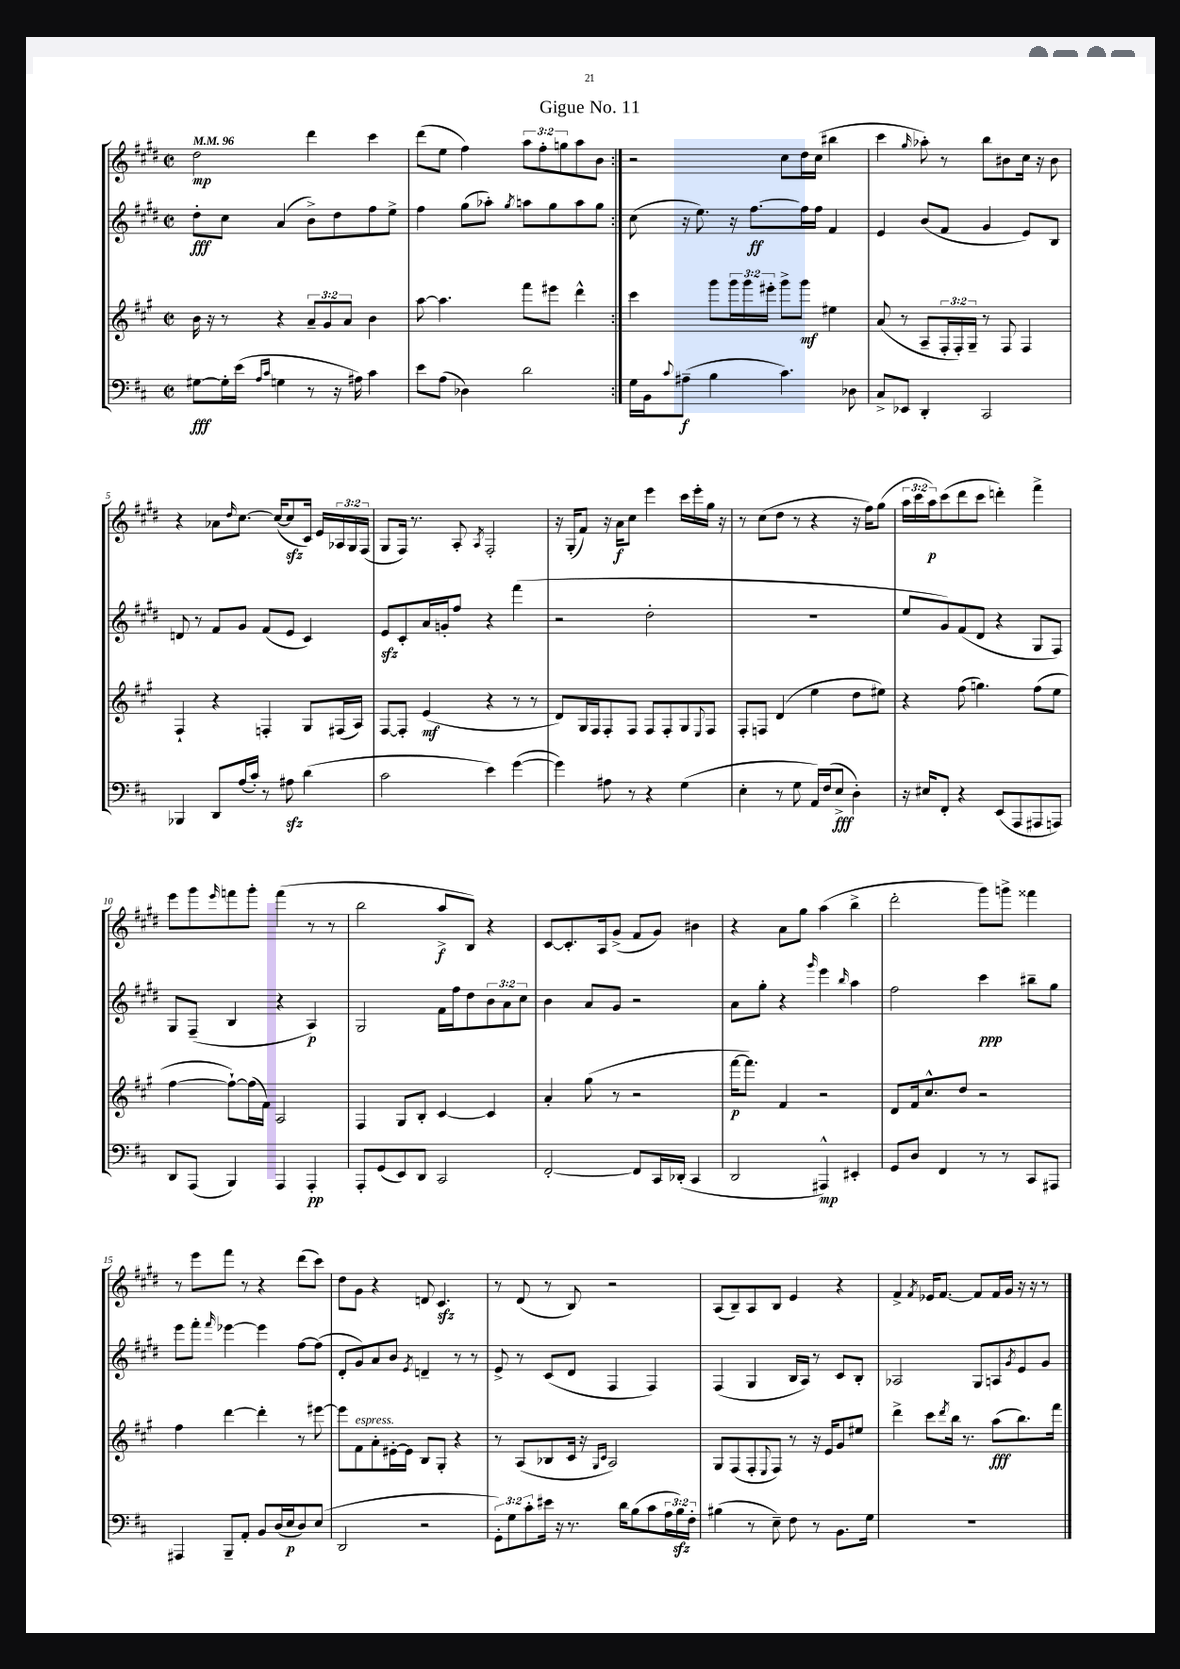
\header { title = "Gigue No. 11" }
<<
\new StaffGroup <<
\new Staff = "s0" {
    \clef treble \key e \major \defaultTimeSignature \time 2/2 \override Staff.TupletNumber.text = #tuplet-number::calc-fraction-text \tempo 4 = 96
    \repeat volta 2 { dis''2\mp dis'''4 cis'''4 |
    dis'''8( e''8 fis''4) \tuplet 3/2 { a''8 fis''8-. g''8 } a''8 b'8 | }
    r2 cis''8 dis''16 cis''16( bis''4 |
    cis'''4 \grace { gis''16 } aes''8-.) r8 b''8 bis'8 cis''16 r16 bis'8 |
    r4 aes'8 \grace { dis''16 } cis''8.~ cis''16~( cis''8\sfz cis'16) e'16 \tuplet 3/2 { aes16 gis16 fis16( } |
    gis8 fis16) r8. a8-. \acciaccatura { a8 } fis2-. |
    r16 gis16-.( fis'8) r16 a'16\f cis''8 e'''4 cis'''16 e'''16-. gis''16 r16 |
    r8 cis''8( dis''8 r8 r4 r16 fis''16) gis''8( |
    \tuplet 3/2 { a''16 cis'''16 a''16\p) } cis'''8( dis'''8 cis'''8 d'''4-.) fis'''4-> |
    e'''8 gis'''8 \grace { e'''16 } f'''8 gis'''8-. f'''4( r8 r8 |
    b''2 a''8->\f b8) r4 |
    cis'8~ cis'8.-. a16 gis'8->( fis'8 gis'8) bis'4 |
    r4 a'8 gis''8 a''4( b''4-> |
    dis'''2-. gis'''8) g'''8-> fisis'''4 |
    r8 e'''8 fis'''8 r8 r4 dis'''8( cis'''8) |
    dis''8 gis'8 r4 d'8 cis'4.\sfz |
    r8 dis'8( r8 b8) r2 |
    a8( b8--) a8 b8 e'4 r4 |
    fis'4-> \acciaccatura { fis'8 } ees'16 fis'8.~ fis'8 fis'16 gis'16 r16 r16 r8 \bar "|." |
}
\new Staff = "s1" {
    \clef treble \key e \major \defaultTimeSignature \time 2/2 \override Staff.TupletNumber.text = #tuplet-number::calc-fraction-text
    \repeat volta 2 { dis''8-.\fff cis''8 a'4( b'8->) dis''8 fis''8 e''8-> |
    fis''4 gis''8( aes''8-.) \acciaccatura { gis''8 } a''8 gis''8 a''8 gis''8 | }
    cis''8( r16 e''8.) r16 fis''8.~\ff fis''16 fis''16 fis'4 |
    e'4 b'8( fis'8 gis'4 e'8) b8 |
    d'8 r8 fis'8 gis'8 fis'8( e'8 cis'4) |
    e'8\sfz cis'8-. a'16 g'16-. fis''8 r4 fis'''4( |
    r2 dis''2-. |
    R1 |
    e''8 gis'8) fis'8( dis'8 r4 gis8 fis8) |
    gis8 fis8--( b4 r4 a4\p) |
    gis2 fis'16 fis''16 dis''8 \tuplet 3/2 { b'8 a'8 cis''8 } |
    b'4 a'8 gis'8 r2 |
    a'8 gis''8-. r4 \grace { gis'''16 } e'''4 \grace { b''16 } a''4 |
    fis''2 cis'''4\ppp bis''8-- gis''8 |
    e'''8 fis'''8-. \grace { fis'''16 } ees'''4~ ees'''4 fis''8~ fis''8( |
    dis'8-. gis'8) a'8 b'8 \acciaccatura { e'8 } d'4-- r8 r8 |
    e'8-> r8 cis'8( dis'8 fis4 fis4) |
    fis4( gis4 b16 a16) r8 cis'8 b8-. |
    aes2 gis8 a8 \acciaccatura { gis'8 } e'8 gis'8 \bar "|." |
}
\new Staff = "s2" {
    \clef treble \key a \major \defaultTimeSignature \time 2/2 \override Staff.TupletNumber.text = #tuplet-number::calc-fraction-text
    \repeat volta 2 { b'16 r16 r8 r4 \tuplet 3/2 { a'8-- gis'8 a'8 } b'4 |
    a''8~ a''4. fis'''8 eis'''8 d'''4-^ | }
    cis'''4 gis'''8 \tuplet 3/2 { gis'''16 gis'''16 eis'''16-. } gis'''8-> gis'''8\mf eis''4 |
    a'8( r8 a8-- \tuplet 3/2 { fis16-. fis16-.) gis16-- } r8 fis8 fis4 |
    fis4-! r4 f4-. gis8 fis16( a16) |
    fis8~ fis8-. e'4\mf( r4 r8 r8 |
    d'8) gis16 fis16 fis8-. fis8 fis8 fis8-. gis8 \appoggiatura { e8 } fis8 |
    fis8-. f8 d'4( e''4 d''8 eis''8) |
    r4 fis''8( g''4.) fis''8( e''8 |
    fis''4~ fis''8~-!) fis''16( fis'16) a2 |
    fis4 gis8 b8-. cis'4~ cis'4 |
    a'4-. gis''8( r8 r2 |
    fis'''16~\p fis'''8.) fis'4 r2 |
    d'8 fis'16 cis''8.-^ d''8 r2 |
    fis''4 d'''4~ d'''4-. r8 eis'''8~ |
    eis'''8 fis'8^\markup { \italic "espress." } a'8-. eis'16~-. eis'16 b8 gis8-. r4 |
    r8 a8( bes8 cis'16 r16 \grace { gis16 cis'16 } a2) |
    gis8 fis8( fis8-. \appoggiatura { e8 } fis8) r8 r16 e'16 gis'8 eis''8 |
    d'''4-> cis'''8 \acciaccatura { d'''8 } b''16 r8. a''8\fff( b''8.) fis'''16 \bar "|." |
}
\new Staff = "s3" {
    \clef bass \key d \major \defaultTimeSignature \time 2/2 \override Staff.TupletNumber.text = #tuplet-number::calc-fraction-text
    \repeat volta 2 { gis8~\fff gis16-. e'16( \grace { a16 cis'16 } g4 r8 r16 ais16) cis'4 |
    e'8 a8( des4) d'2 | }
    g16 b,16 \appoggiatura { cis'8 } ais8--\f( b4 cis'4.) des8 |
    cis8-> ees,8 d,4-. cis,2 |
    bes,,4 d,8 a16( cis'16-.) r8 ais8\sfz d'4( |
    cis'2 e'4) g'4~( |
    g'4) ais8 r8 r4 g4( |
    e4-. r8 g8 a,16) fis16( e8->\fff d4-.) |
    r16 eis16 fis,8-. r4 e,8( a,,8 ais,,8 a,,8) |
    d,8 a,,8( b,,4) a,,4 a,,4-.\pp |
    a,,8-. g,8( e,8) d,8 cis,2 |
    fis,2~-. fis,8 cis,16 des,16-.( cis,4 |
    d,2 ais,,4-^\mp) eis,4-. |
    g,8 d8 fis,4 r8 r8 cis,8 ais,,8 |
    ais,,4 b,,8-- a,8-. b,8 d16( e16\p d8) e8( |
    d,2 r2 |
    \tuplet 3/2 { g,8-.) g8 cis'8-. } eis'16 r16 r8. d'16 b8( cis'8 \tuplet 3/2 { a16 b16\sfz) fis16-. } |
    bis4( r8 e8--) fis8 r8 b,8. g16 |
    R1 \bar "|." |
}
>>
>>
